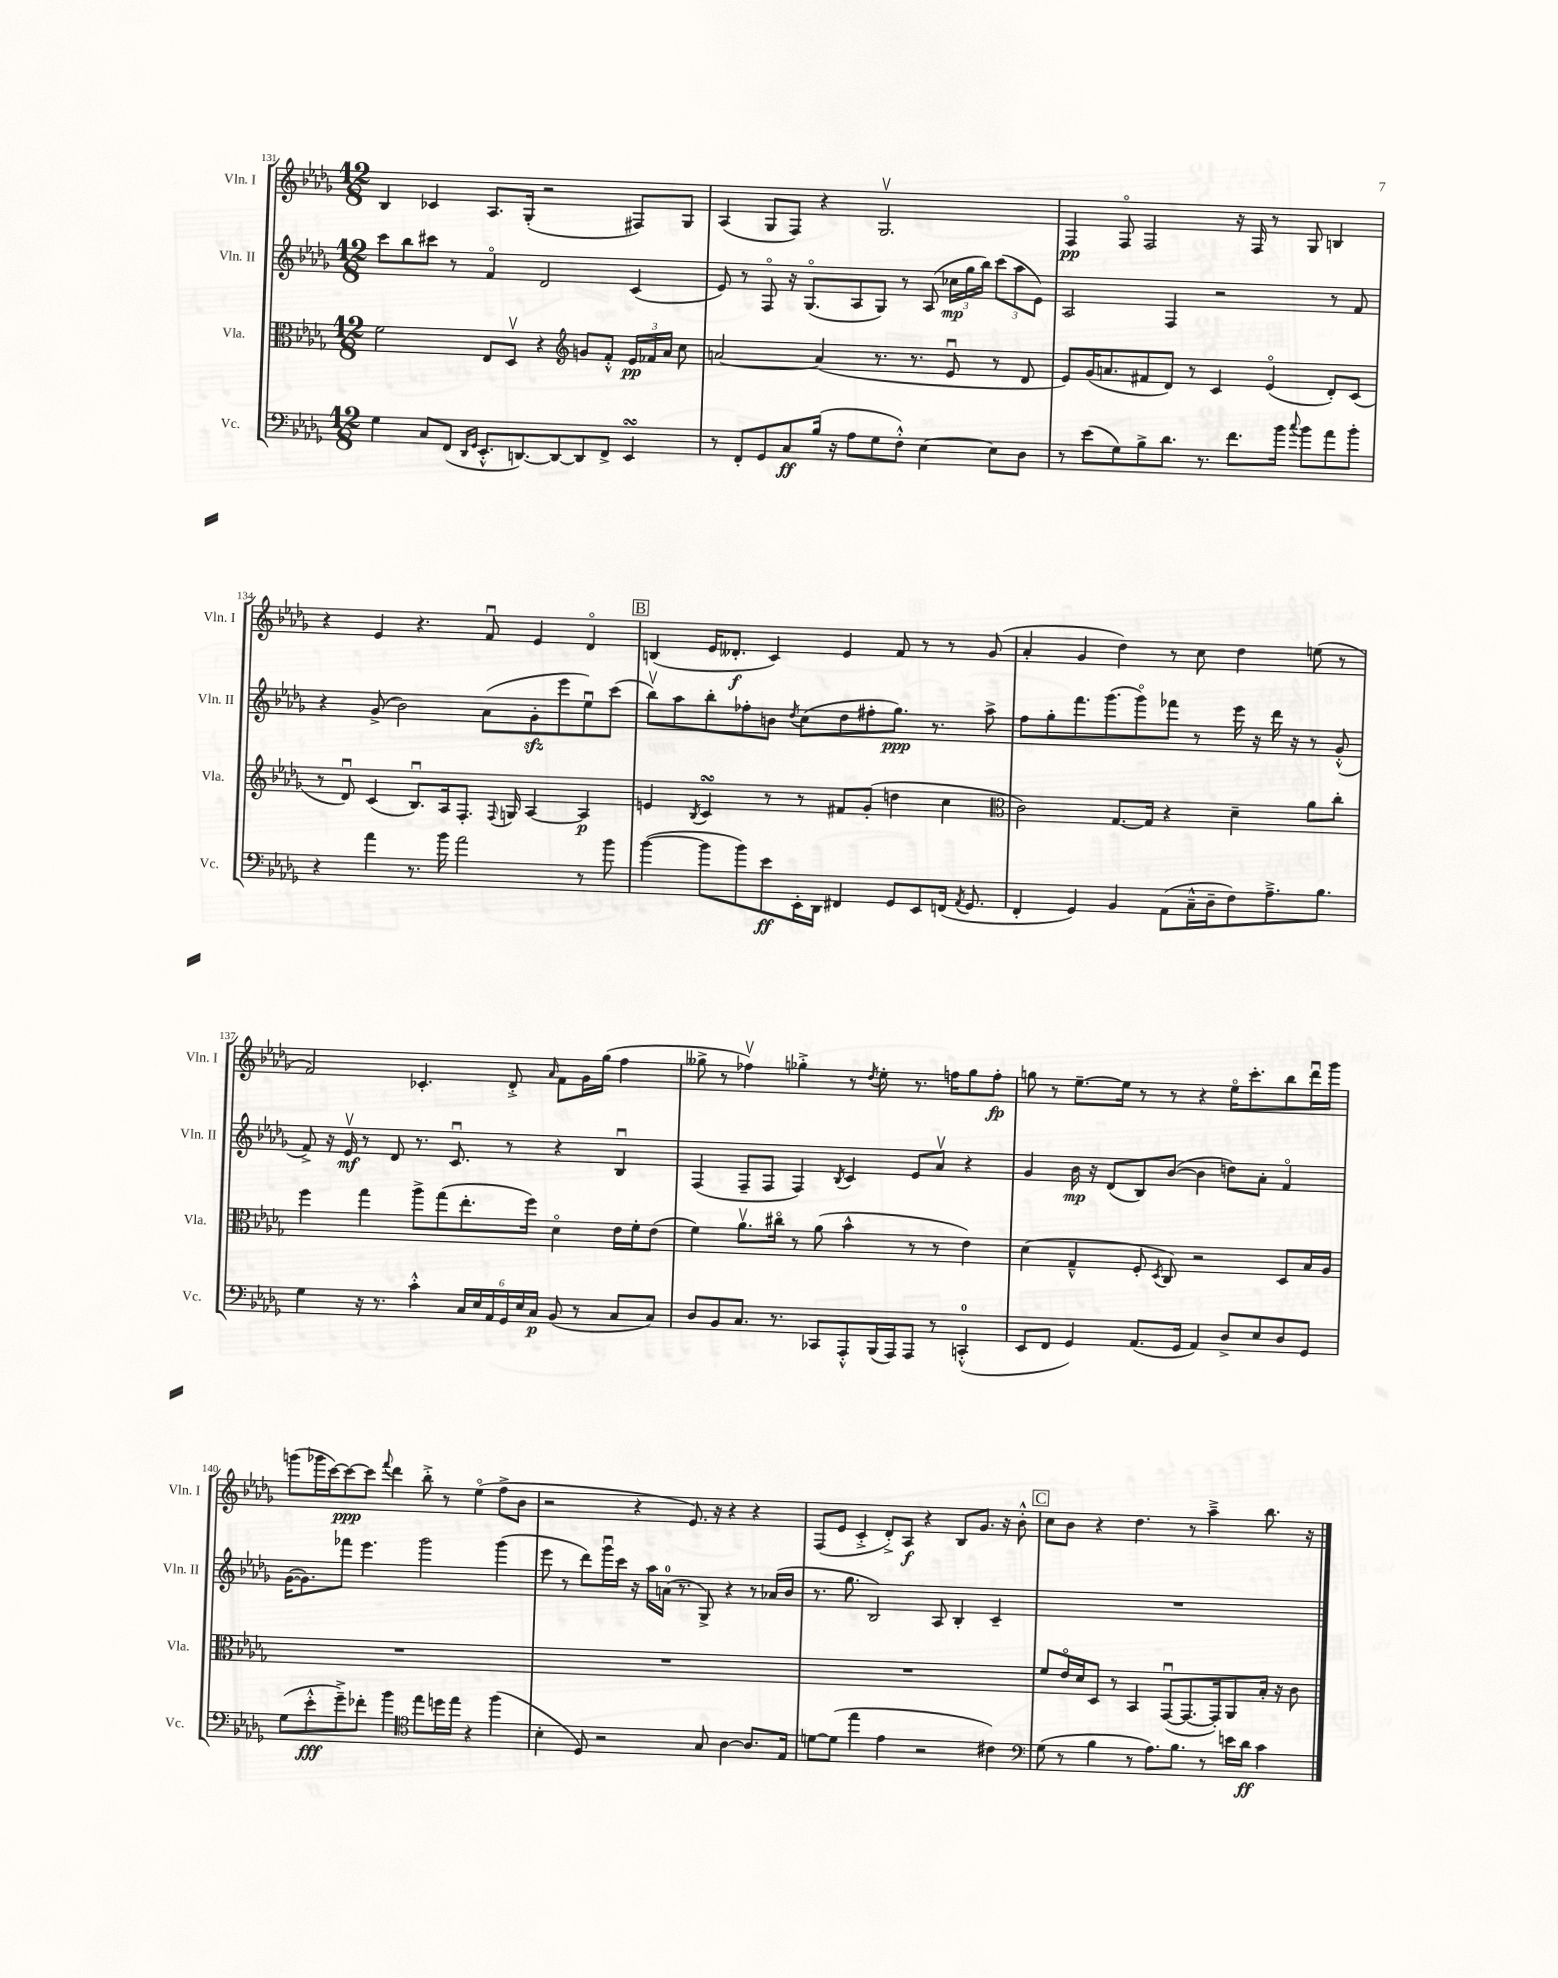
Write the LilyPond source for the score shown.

<<
\new StaffGroup <<
\new Staff = "s0" \with { instrumentName = "Vln. I" shortInstrumentName = "Vln. I" } {
    \clef treble \key des \major \numericTimeSignature \time 12/8
    \autoBeamOff bes4 ces'4 aes8.[ ges16]-.( r2 fis8[) ges8] |
    aes4( ges8[ f8]) r4 ges2.\upbow |
    f4\pp f8\flageolet f2 r16 f16 r8 ges8 b4 |
    r4 ees'4 r4. f'8\downbow ees'4 des'4\flageolet |
    \mark \markup { \box "B" } b4( ees'16[ deses'8.]-.\f c'4) ees'4 f'8 r8 r8 ges'8( |
    aes'4-. ges'4 des''4) r8 c''8 des''4 e''8( r8 |
    f'2) ces'4.-. des'8-.-> \grace { aes'16 } f'8[ ges'16 ges''16]( f''4 |
    geses''8-> r8 fes''4\upbow) ges''4-.-> r8 \acciaccatura { des''8 } ees''8-. r8. f''16[ ges''8 f''8]-.\fp |
    g''8 r8 ees''8.[~-- ees''16] r8 r8 r4 ees''16[\flageolet c'''8.-. bes''8 des'''16\downbow ges'''16] |
    g'''8[( ges'''16 c'''16~) c'''8~\ppp c'''8] \appoggiatura { f'''8 } des'''4 bes''8-.-> r8 ees''4\flageolet( f''8[-> bes'8] |
    r2 r4 ees'8.) r16 r4 r4 |
    f8[( ees'8] c'4-.-> des'8[-.->) aes8]\f r4 bes8[ ges'8.] r16 bes'8-.-^ |
    \mark \markup { \box "C" } c''8[ bes'8] r4 des''4. r8 aes''4---> bes''8. r16 \bar "|." |
}
\new Staff = "s1" \with { instrumentName = "Vln. II" shortInstrumentName = "Vln. II" } {
    \clef treble \key des \major \numericTimeSignature \time 12/8
    \autoBeamOff c'''8[ bes''8 cis'''8] r8 f'4\flageolet des'2 c'4( |
    ees'8) r8 f8\flageolet r16 ges8.[\flageolet( aes8 ges8]) r8 aes8( \tuplet 3/2 { ces''16[\mp ges''16 bes''16]) } \tuplet 3/2 { c'''8[( aes''8 ees'8]) } |
    aes2 f4 r2 r8 f'8 |
    r4 ges'8->( bes'2) aes'8[( ges'8-.\sfz ees'''8 ees''8\downbow) c'''8]( |
    \mark \markup { \box "B" } bes''8[\upbow) aes''8 bes''8-. fes''8-. b'8] \acciaccatura { des''8 } c''8[( des''8 fis''8-. ges''8.]\ppp) r8. aes''8-> |
    f''8[ ges''8-. f'''8. ges'''8.( ges'''8\flageolet) fes'''8] r8 ees'''16 r16 des'''16 r16 r8 ges'8-.-^( |
    f'8->) r16 ees'16\upbow\mf r8 des'8 r8. c'8.\downbow r8 r4 bes4\downbow |
    f4( f8[-- f8] f4) \acciaccatura { bes8 } c'4 ees'8[ aes'8]\upbow r4 |
    ges'4 bes'16\mp r16 des'8[( bes8) bes'8]~( bes'4 d''8[) aes'8]-. f'4\flageolet |
    ges'16[~( ges'8.) fes'''8] ees'''4. ges'''2 ges'''4( |
    ees'''8 r8 des'''8[) ges'''16\downbow c'''16] r16 aes''16[ a'16]-0( r8. ges8->) r4 r8 aes'16[( bes'16] |
    r8. ges''8. bes2) aes8 bes4-. c'4-- |
    \mark \markup { \box "C" } R1. \bar "|." |
}
\new Staff = "s2" \with { instrumentName = "Vla." shortInstrumentName = "Vla." } {
    \clef alto \key des \major \numericTimeSignature \time 12/8
    \autoBeamOff f'2 ees8[ des8]\upbow r4 \clef treble g'8[ f'8]-.-^ \tuplet 3/2 { ees'16[\pp fes'16 aes'16] } c''8 |
    a'2~ a'4( r8. r8. ees'8\downbow r8 des'8 |
    ees'8[) ges'16( a'8. fis'8 des'8]) r8 c'4 ees'4\flageolet( des'8[-.) c'8]( |
    r8 des'8\downbow) c'4( bes8.[\downbow) aes16 f8.]-. \appoggiatura { f8 } g16 aes4~ aes4\p |
    \mark \markup { \box "B" } e'4 \acciaccatura { bes8 } c'4\turn r8 r8 fis'8[ ges'8]-.( d''4 c''4 |
    \clef alto c'2) ges8.[~ ges16] r4 des'4-- aes'8[ c''8]-. |
    f''4 ges''4 aes''8[-> ges''8( ees''8.-. f''16]) des'4\flageolet ees'16[ f'16-. ees'8]( |
    f'4) aes'8.[\upbow cis''16]\flageolet r8 aes'8( bes'4-^ r8 r8 ees'4) |
    des'4( ges4---^ f8-. \acciaccatura { des8 } c8) r2 des8[ bes16 aes16] |
    R1. |
    R1. |
    R1. |
    \mark \markup { \box "C" } f'8[ ees'16\flageolet des'16 des8] r8 bes,4 ges,8[~\downbow( ges,8.~ ges,16-.) aes,8 bes16]-. r16 c'8 \bar "|." |
}
\new Staff = "s3" \with { instrumentName = "Vc." shortInstrumentName = "Vc." } {
    \clef bass \key des \major \numericTimeSignature \time 12/8
    \autoBeamOff ges4 c8[ f,8]( \grace { des,16[ ges,16] } ees,8.[-.-^ d,8.~) d,8~ d,8 f,8]-> ees,4\turn |
    r8 f,8[-. ges,8 c8\ff bes16]( r16 aes8[ ges8 f8]-.-^) ees4~ ees8[ des8] |
    r8 ees'8[( ges8) bes8-> des'8.] r8. f'8.[ bes'16] \appoggiatura { c''8 } bes'8[ aes'8 bes'8]-. |
    r4 aes'4 r8. bes'16 aes'2 r8 bes'8 |
    \mark \markup { \box "B" } bes'4~( bes'8[ bes'8) ees'8\ff ees,16-. des,16] fis,4 ges,8[ ees,8 f,16]( \acciaccatura { aes,8 } ges,8. |
    f,4-. ges,4) bes,4 aes,8[( c16---^ des16-- f8) aes8.---> bes8.] |
    ges4 r16 r8. c'4-.-^ \tuplet 6/4 { c16[ ees16 aes,16 ges,16 ees16 c16]\p } bes,8( r8 c8[ c8]) |
    des8[ bes,8 c8.] r8. ces,8[ aes,,8-.-^ bes,,16( aes,,16) aes,,8] r8 c,4-0-.-^( |
    ees,8[ f,8] ges,4) aes,8.[( ges,16] aes,4) des8[-> ees8 des8 ges,8] |
    ges8[( ees'8-.-^\fff ges'8--->) fes'8]-. bes'4 \clef tenor ees''8[ d''16 ees''16] r4 f''4( |
    bes4-. des8) r2 ges8 aes4~ aes8.[ ees16] |
    d'8[~ d'8]( ees''4 ees'4 r2 cis'4) |
    \mark \markup { \box "C" } \clef bass ges8( r8 bes4 r8 aes8.[) bes8.] r8 e'16[ des'16]\ff c'4 \bar "|." |
}
>>
>>
\layout { \context { \Score currentBarNumber = #131 } }
